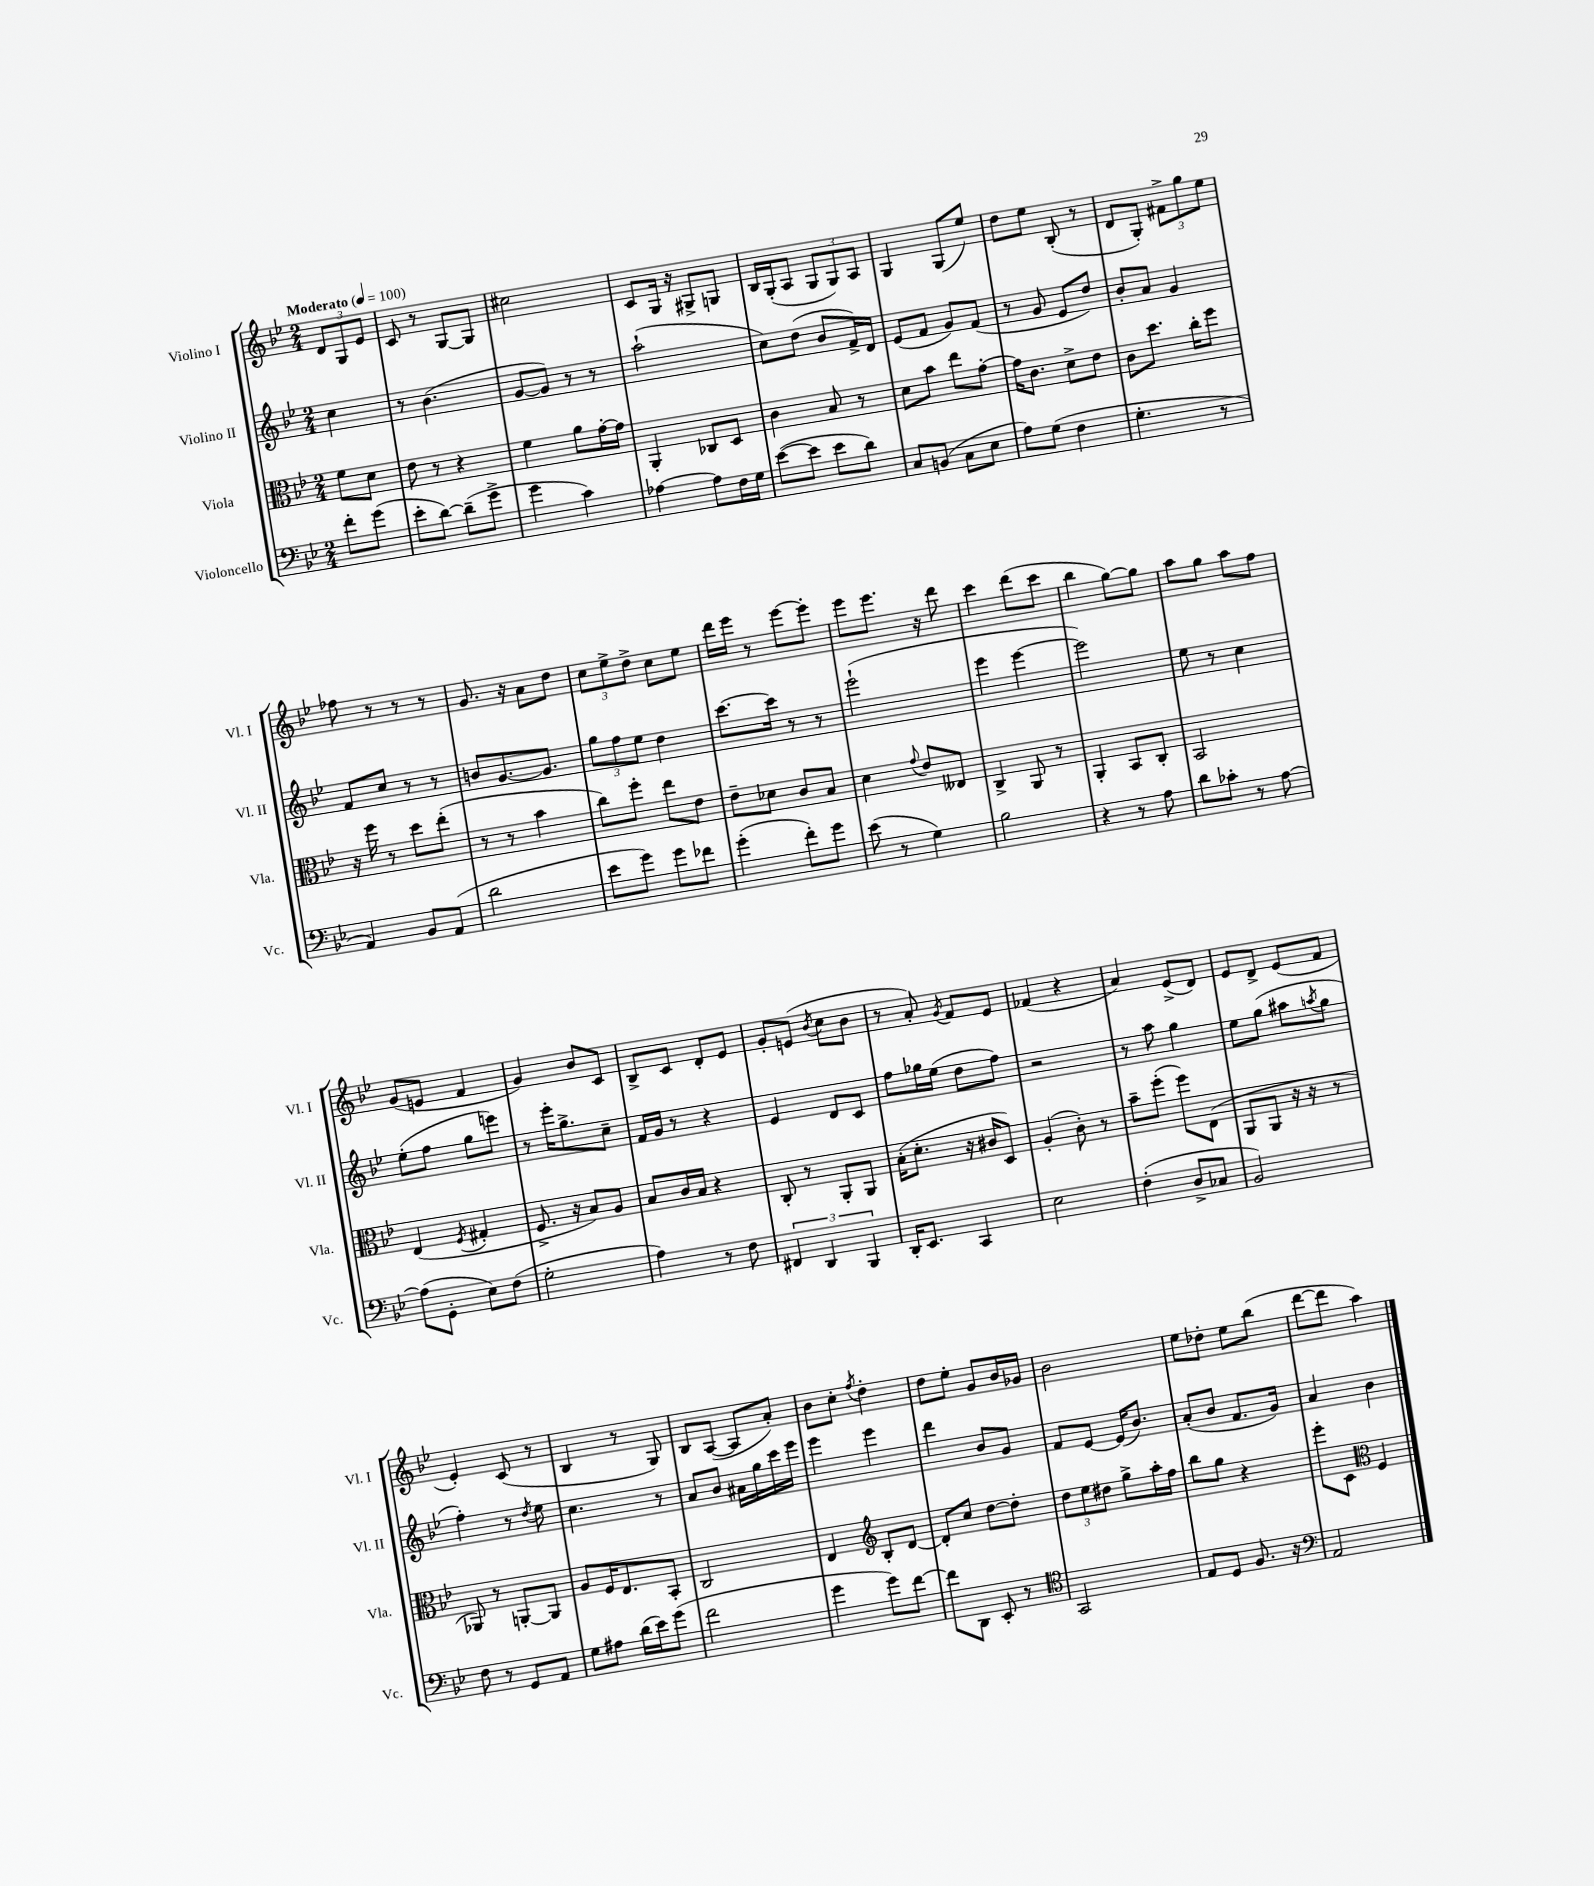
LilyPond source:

<<
\new StaffGroup <<
\new Staff = "s0" \with { instrumentName = "Violino I" shortInstrumentName = "Vl. I" } {
    \clef treble \key bes \major \numericTimeSignature \time 2/4 \partial 4 \tempo "Moderato" 4 = 100
    \tuplet 3/2 { d'8 g8 ees'8 } |
    c'8 r8 g8~ g8 |
    cis''2 |
    c'8 g16 r16 gis8-> g8 |
    bes16 g16-.( a8 \tuplet 3/2 { g8 g8) a8 } |
    g4 g8( ees''8) |
    d''8 ees''8 bes8-.( r8 |
    d'8 g8-.) \tuplet 3/2 { fis'8-> g''8 ees''8 } |
    fes''8 r8 r8 r8 |
    g'8. r16 a'8 d''8 |
    \tuplet 3/2 { c''8 ees''8-> d''8-> } c''8 ees''8 |
    d'''16 ees'''16 r8 ees'''8~ ees'''8-. |
    ees'''8 ees'''8. r16 d'''8 |
    c'''4 d'''8( c'''8 |
    bes''4 g''8~) g''8 |
    a''8 g''8 a''8 f''8 |
    g'8( e'8 f'4 |
    g'4) bes'8 c'8 |
    bes8-> c'8 d'8-. ees'8 |
    g'8-. e'8( \acciaccatura { bes'8 } c''8 bes'8 |
    r8 a'8-.) \acciaccatura { g'8 } f'8 ees'8 |
    fes'4( r4 |
    a'4) ees'8->( d'8) |
    ees'8 d'8-> ees'8( f'8 |
    ees'4-.) c'8( r8 |
    bes4 r8 g8) |
    bes8 a8~( a8 a'8-.) |
    bes'8 c''8-. \acciaccatura { f''8 } d''4-. |
    d''8 ees''8-. g'8 bes'16 ges'16 |
    bes'2 |
    ees''8 des''8-. ees''8 bes''8( |
    d'''8~ d'''8 a''4) \bar "|." |
}
\new Staff = "s1" \with { instrumentName = "Violino II" shortInstrumentName = "Vl. II" } {
    \clef treble \key bes \major \numericTimeSignature \time 2/4 \partial 4
    c''4 |
    r8 bes'4.( |
    g'8~ g'8) r8 r8 |
    a''2-!( |
    c''8) d''8( bes'8 f'16->) d'16 |
    ees'8( f'8 g'8) f'8( |
    r8 g'8 ees'8 d''8) |
    bes'8-. a'8 g'4 |
    f'8 c''8 r8 r8 |
    b'8 g'8.~ g'8. |
    \tuplet 3/2 { g''8 f''8 ees''8 } d''4 |
    c'''8.~ c'''16 r8 r8 |
    ees'''2-!( |
    ees'''4 ees'''4~ |
    ees'''2) |
    ees''8 r8 c''4 |
    ees''8-.( f''8 g''8 e'''8) |
    r8 ees'''16-. g''8.-> c''8-- |
    f'16 g'16 r8 r4 |
    ees'4 d'8 c'8 |
    f''8 ges''16 ees''16( d''8 f''8) |
    r2 |
    r8 a''8 g''4 |
    ees''8 g''8( ais''8 \acciaccatura { a''8 } g''8 |
    f''4-.) r8 \acciaccatura { d''8 } ees''8 |
    c''4. r8 |
    a'8 bes'8 ais'16 g''16 c'''16 ees'''16 |
    ees'''4 ees'''4 |
    d'''4 bes'8 g'8 |
    f'8 ees'8~ ees'16( bes'8.) |
    a'8-.( bes'8 f'8. g'16) |
    a'4 bes'4 \bar "|." |
}
\new Staff = "s2" \with { instrumentName = "Viola" shortInstrumentName = "Vla." } {
    \clef alto \key bes \major \numericTimeSignature \time 2/4 \partial 4
    f'8 d'8 |
    ees'8 r8 r4 |
    f'4 a'8 g'16~-. g'16 |
    a,4-. ces8 d8 |
    c'4 bes8 r8 |
    d'8 bes'8 ees''8 g'8~-. |
    g'16 c'8. d'8-> ees'8 |
    c'8 d''8. c''16-. f''8 |
    r16 f''16 r8 d''8 ees''8-.( |
    r8 r8 bes'4 |
    c''8) f''8-. ees''8 ees'8 |
    ees'8-- des'8 c'8 bes8 |
    d'4 \appoggiatura { g'8 } ees'8 eeses8 |
    c4-> a,8 r8 |
    a,4-. bes,8 c8-. |
    bes,2 |
    ees4( \acciaccatura { f8 } gis4-. |
    f8.-> r16 bes8) a8 |
    bes8 c'16 bes16 r4 |
    c8-. r8 a,8-. a,8 |
    bes16-.( d'8.-. r16 cis'16 d8) |
    a4-.( c'8-.) r8 |
    bes'8-- f''8-.( f''8) ees8( |
    a,8 a,8 r16 r16 r8 |
    aes,8) r8 a,8~-. a,8 |
    a8 f16 ees8. bes,8-. |
    c2 |
    ees4 \clef treble bes8-. d'8~ |
    d'8-. c''8 d''8~ d''8-. |
    \tuplet 3/2 { d''8 ees''8 dis''8 } g''8-> a''16-. f''16 |
    bes''8 g''8 r4 |
    ees'''8-. c'8 \clef alto f4 \bar "|." |
}
\new Staff = "s3" \with { instrumentName = "Violoncello" shortInstrumentName = "Vc." } {
    \clef bass \key bes \major \numericTimeSignature \time 2/4 \partial 4
    f'8-. g'8( |
    ees'8-. d'8~) d'8--( g'8-> |
    g'4 c'4) |
    aes4~ aes8 f16 g16 |
    ees'8~( ees'8 ees'8 d'8) |
    c8 b,8( c8 ees8 |
    a8) g8( f4 |
    g4.-. r8 |
    a,4) bes,8 a,8( |
    d'2 |
    ees'8 g'8) g'8 fes'8 |
    g'4-.( f'8-.) g'8 |
    ees'8( r8 g4) |
    bes2 |
    r4 r8 a8 |
    d'8 ces'8-. r8 a8~ |
    a8( g,8-. ees8) f8( |
    g2-. |
    a4) r8 f8 |
    \tuplet 3/2 { fis,4 d,4 bes,,4 } |
    d,16-. ees,8. c,4 |
    ees2 |
    f4-.( d8-> ces8 |
    bes,2) |
    f8 r8 g,8 a,8 |
    g8 ais8 d'16( ees'16) g'8( |
    f'2 |
    g'4 g'8) f'8~ |
    f'8 d,8 ees,8-. r8 |
    \clef tenor g,2 |
    ees8 d8 f8. r16 |
    \clef bass a,2 \bar "|." |
}
>>
>>
\layout { \context { \Score \remove "Bar_number_engraver" } }
